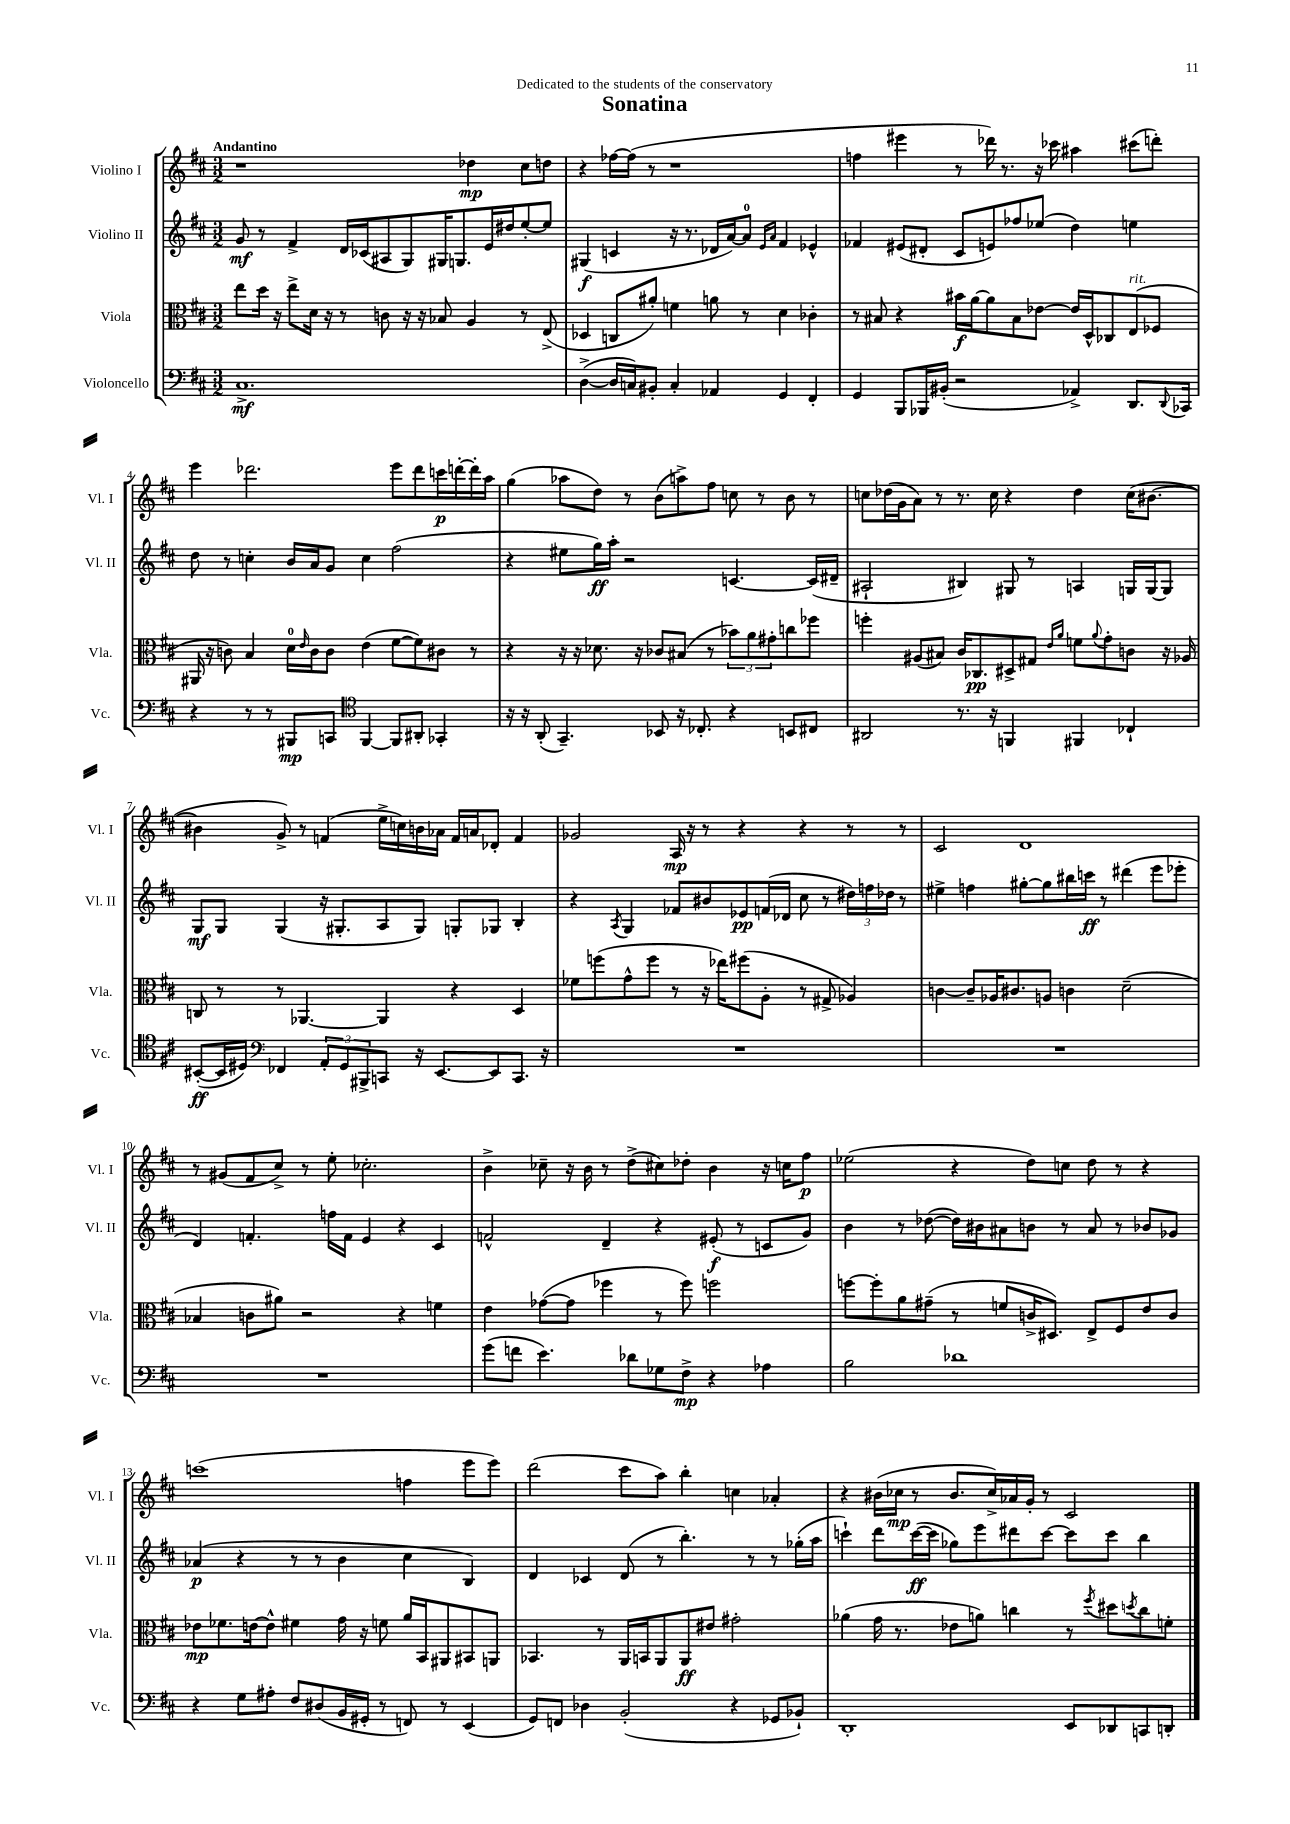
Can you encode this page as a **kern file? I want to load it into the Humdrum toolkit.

**kern	**kern	**kern	**kern
*staff4	*staff3	*staff2	*staff1
*clefF4	*clefC3	*clefG2	*clefG2
*k[f#c#]	*k[f#c#]	*k[f#c#]	*k[f#c#]
*M3/2	*M3/2	*M3/2	*M3/2
1.C#^	8ee\L	8g/	1r
.	16dd\Jk	8r	.
.	16r	.	.
.	8ee^\L	4f#^/	.
.	16d\Jk	.	.
.	16r	.	.
.	8r	16d/LL	.
.	.	(16c-/J	.
.	8c\	8A#/	.
.	16r	8G/)	.
.	16r	.	.
.	8B-/	16G#/K	.
.	.	8.G/	.
.	4A/	.	4dd-\
.	.	16e/L	.
.	.	16dd#/J	.
.	8r	[8ee'/	8cc#\L
.	(8E^/	8ee/]J	8dd\J
=	=	=	=
([4D^\	4D-/	(4G#/	4r
16D/]LL	8C/L	4c/	[16ff-\LL
16C/J)	.	.	(16ff-\]JJ
8BB#'/J	8a#'/J)	.	8r
4C'/	4f\	16r	1r
.	.	8.r	.
4AA-/	8a\	16d-/LL	.
.	.	[16a/J)	.
.	8r	8a/]J	.
.	.	16qqe/LL	.
.	.	16qqa/JJ	.
4GG/	4d\	4f#/	.
4FF#'/	4c-'\	4e-^^/	.
=	=	=	=
4GG/	8r	4f-/	4ff\
.	8B#/	.	.
8BBB/L	4r	(8e#/L	4eee#\
16BBB-/L	.	8d#'/J	.
(16BB#'/JJ	.	.	.
2r	16b#\LL	8c#/L	8r
.	[16a\J	.	.
.	8a\]	8e/)	16ddd-\)
.	.	.	8.r
.	8B#\	8ff-/	.
.	[8e-\J	(8ee-/J	16r
.	.	.	16ccc-\
4AA-^/)	16e-/]LL	4dd\)	4aa#\
.	16D^^/J	.	.
.	8C-/	.	.
8.DD/L	(8E/	4ee\	(8ccc#\L
.	8F-/J	.	8ddd'\J)
8qqDD/	.	.	.
16CC-/Jk	.	.	.
=	=	=	=
4r	16AA#/	8dd\	4eee\
.	16r	.	.
.	8c\)	8r	.
8r	4B/	4cc'\	2.ddd-\
8r	.	.	.
8BBB#/L	16d\LL	16b/LL	.
.	16qqe/	.	.
.	16c\J	16a/J	.
8CC/J	8c\J	8g/J	.
*clefC4	*	*	*
[4FF#/	(4e\	4cc\	.
8FF#/]L	[8f#\L	(2ff#\	8eee\L
8AA#'/J	8f#\])	.	8ddd-\
4GG-'/	8c#\J	.	16ccc\L
.	.	.	[16ddd'\
.	8r	.	16ddd'\]
.	.	.	16aa\JJ
=	=	=	=
16r	4r	4r	(4gg\
16r	.	.	.
(8AA'/	.	.	.
4.GG~/)	16r	8ee#\L	8aa-\L
.	16r	.	.
.	8.d-\	16gg\L)	8dd\J)
.	.	16aa'\JJ	.
.	.	2r	8r
.	16r	.	.
8BB-/	8c-/L	.	(8b\L
16r	(8B#/J	.	8aa^\)
8.C-'/	.	.	.
.	8r	.	8ff#\J
4r	12b-\L)	[4.c/	8cc\
.	12a\	.	.
.	.	.	8r
.	12g#'\	.	.
8BB/L	8cc\	.	8b\
8C#/J	8ff-\J	(16c/]LL	8r
.	.	16d#~/JJ	.
=	=	=	=
2AA#/	4ff'\	2A#`/	8cc\L
.	.	.	(16dd-\L
.	.	.	16g\J
.	(8A#/L	.	8a\J)
.	8B#/J)	.	8r
8.r	16c#/LK	4B#/)	8.r
.	8.C-/	.	.
16r	.	.	16cc\
4FF/	8D#^/	8G#/	4r
.	8G#/J	8r	.
.	16qqe/LL	.	.
.	16qqa/JJ	.	.
4FF#/	8f\L	4A/	4dd-\
.	8qqa/	.	.
.	8g'\	.	.
4C-`/	8c\J	16G/LL	(16cc\LK
.	.	[16G/J	[8.b#\J
.	16r	8G/]J	.
.	16A-/	.	.
=	=	=	=
([8BB#'/L	8C/	8G/L	4b#\]
16BB#/]L	8r	8G/J	.
16D#/JJ)	.	.	.
*clefF4	*	*	*
4FF-/	8r	(4G/	8g^/)
.	[4.AA-/	.	8r
12AA'/L	.	16r	(4f/
.	.	8.G#'/L	.
12GG/	.	.	.
12BBB#^/	.	.	.
8CC/J	4AA-/]	8A/	16ee^\LL
.	.	.	16cc\)
16r	.	8G#/J)	16b\
[8.EE/L	.	.	16a-\JJ
.	4r	8G'/L	16f/LL
.	.	.	16a/J
8EE/]	.	8G-/J	8d-'/J
8.CC/J	4D/	4B'/	4f/
16r	.	.	.
=	=	=	=
1.r	8f-\L	4r	2g-/
.	(8ff\	.	.
.	.	8qA/	.
.	8g^^\	4G/	.
.	8ff\J	.	.
.	8r	8f-/L	16A/
.	.	.	16r
.	16r	8b#/	8r
.	16ee-\LK)	.	.
.	(8ff#\	8e-/	4r
.	8A'\J	(16f/L	.
.	.	16d-/JJ	.
.	8r	8cc#\	4r
.	8G#^/	8r	.
.	4A-/)	24dd#\LL)	8r
.	.	24ff\	.
.	.	24dd-\JJ	.
.	.	8r	8r
=	=	=	=
1.r	[4c\	4ee#^\	2c#/
.	8c~/]L	4ff\	.
.	16A-/K	.	.
.	8.c#/	.	.
.	.	[8gg#'\L	1d
.	8A/J	8gg#\]	.
.	4c\	16bb#\L	.
.	.	16ccc\JJ	.
.	.	8r	.
.	(2d~\	(4ddd#\	.
.	.	8eee\L	.
.	.	8eee-'\J	.
=	=	=	=
1.r	4B-/	4d/)	8r
.	.	.	(8g#/L
.	8c\L	4.f'/	8f#/
.	8a#\J)	.	8cc#^/J)
.	2r	.	8r
.	.	16ff\LL	8ee'\
.	.	16f\JJ	.
.	.	4e/	2.cc-'\
.	4r	4r	.
.	4f\	4c#/	.
=	=	=	=
(8g\L	4e\	2f^^/	4b^\
8f\J	.	.	.
4.e\)	([8g-\L	.	8cc-~\
.	8g-\]J	.	16r
.	.	.	16b\
.	4ff-\	4d~/	8r
8d-\L	.	.	(8dd^\L
8G-\	8r	4r	8cc#\)
8F#^\J	8ff-\)	.	8dd-'\J
4r	2ff\	(8e#'/	4b\
.	.	8r	.
4A-\	.	8c/L	16r
.	.	.	16cc\LK
.	.	8g/J)	8ff#\J
=	=	=	=
2B\	[8ff\L	4b\	(2ee-\
.	8ff'\]	.	.
.	8a\	8r	.
.	(8g#~\J	([8dd-\	.
1d-	8r	16dd-\]LL)	4r
.	.	16b#\J	.
.	8f/L	8a#\	.
.	16c^/K	8b\J	8dd\L)
.	8.D#/J)	.	.
.	.	8r	8cc\J
.	8E^/L	8a#/	8dd\
.	8F#/	8r	8r
.	8e/	8b-/L	4r
.	8c/J	8g-/J	.
=	=	=	=
4r	8e-\L	(4a-/	(1ccc
.	8.f-\	.	.
8G\L	.	4r	.
.	[16e\k	.	.
8A#'\J	8e^^\]J	.	.
8F#/L	4f#\	8r	.
(8D#/	.	8r	.
16BB/L	16g\	4b\	.
16GG#'/JJ	16r	.	.
8r	8f\	.	.
8FF/)	16a/LL	4cc#\	4ff\
.	16BB/J	.	.
8r	8AA#/	.	.
(4EE/	8BB#/	4B/)	8eee\L
.	8AA/J	.	8eee\J)
=	=	=	=
8GG/L)	4.BB-/	4d/	(2ddd\
8FF/J	.	.	.
4D-\	.	4c-/	.
.	8r	.	.
(2BB'/	16AA/LL	(8d/	8ccc#\L
.	16BB/J	.	.
.	8AA/	8r	8aa\J)
.	8AA/	4.bb'\)	4bb'\
.	8e#/J	.	.
4r	2g#'\	.	4cc\
.	.	8r	.
8GG-/L	.	8r	4a-'/
8BB-`/J)	.	(16gg-'\LL	.
.	.	16aa\JJ	.
=	=	=	=
1DD'	(4a-\	4ccc`\)	4r
.	16g\	8ddd\L	(16b#\LL
.	8.r	.	16cc-\JJ
.	.	([16ccc\L	8r
.	.	16ccc\]JJ	.
.	8e-\L	8gg-\L)	8.b#/L
.	8a\J)	8eee\	.
.	.	.	16cc-^/L)
.	4cc\	8ddd#\	16a-/
.	.	.	16g'/JJ
.	.	[8ccc\J	8r
8EE/L	8r	8ccc\]L	2c#/
.	8qff#/	.	.
8DD-/	8dd#\L	8ccc\J	.
.	8qdd/	.	.
8CC/	8cc\	4bb\	.
8DD'/J	8f'\J	.	.
==	==	==	==
*-	*-	*-	*-
